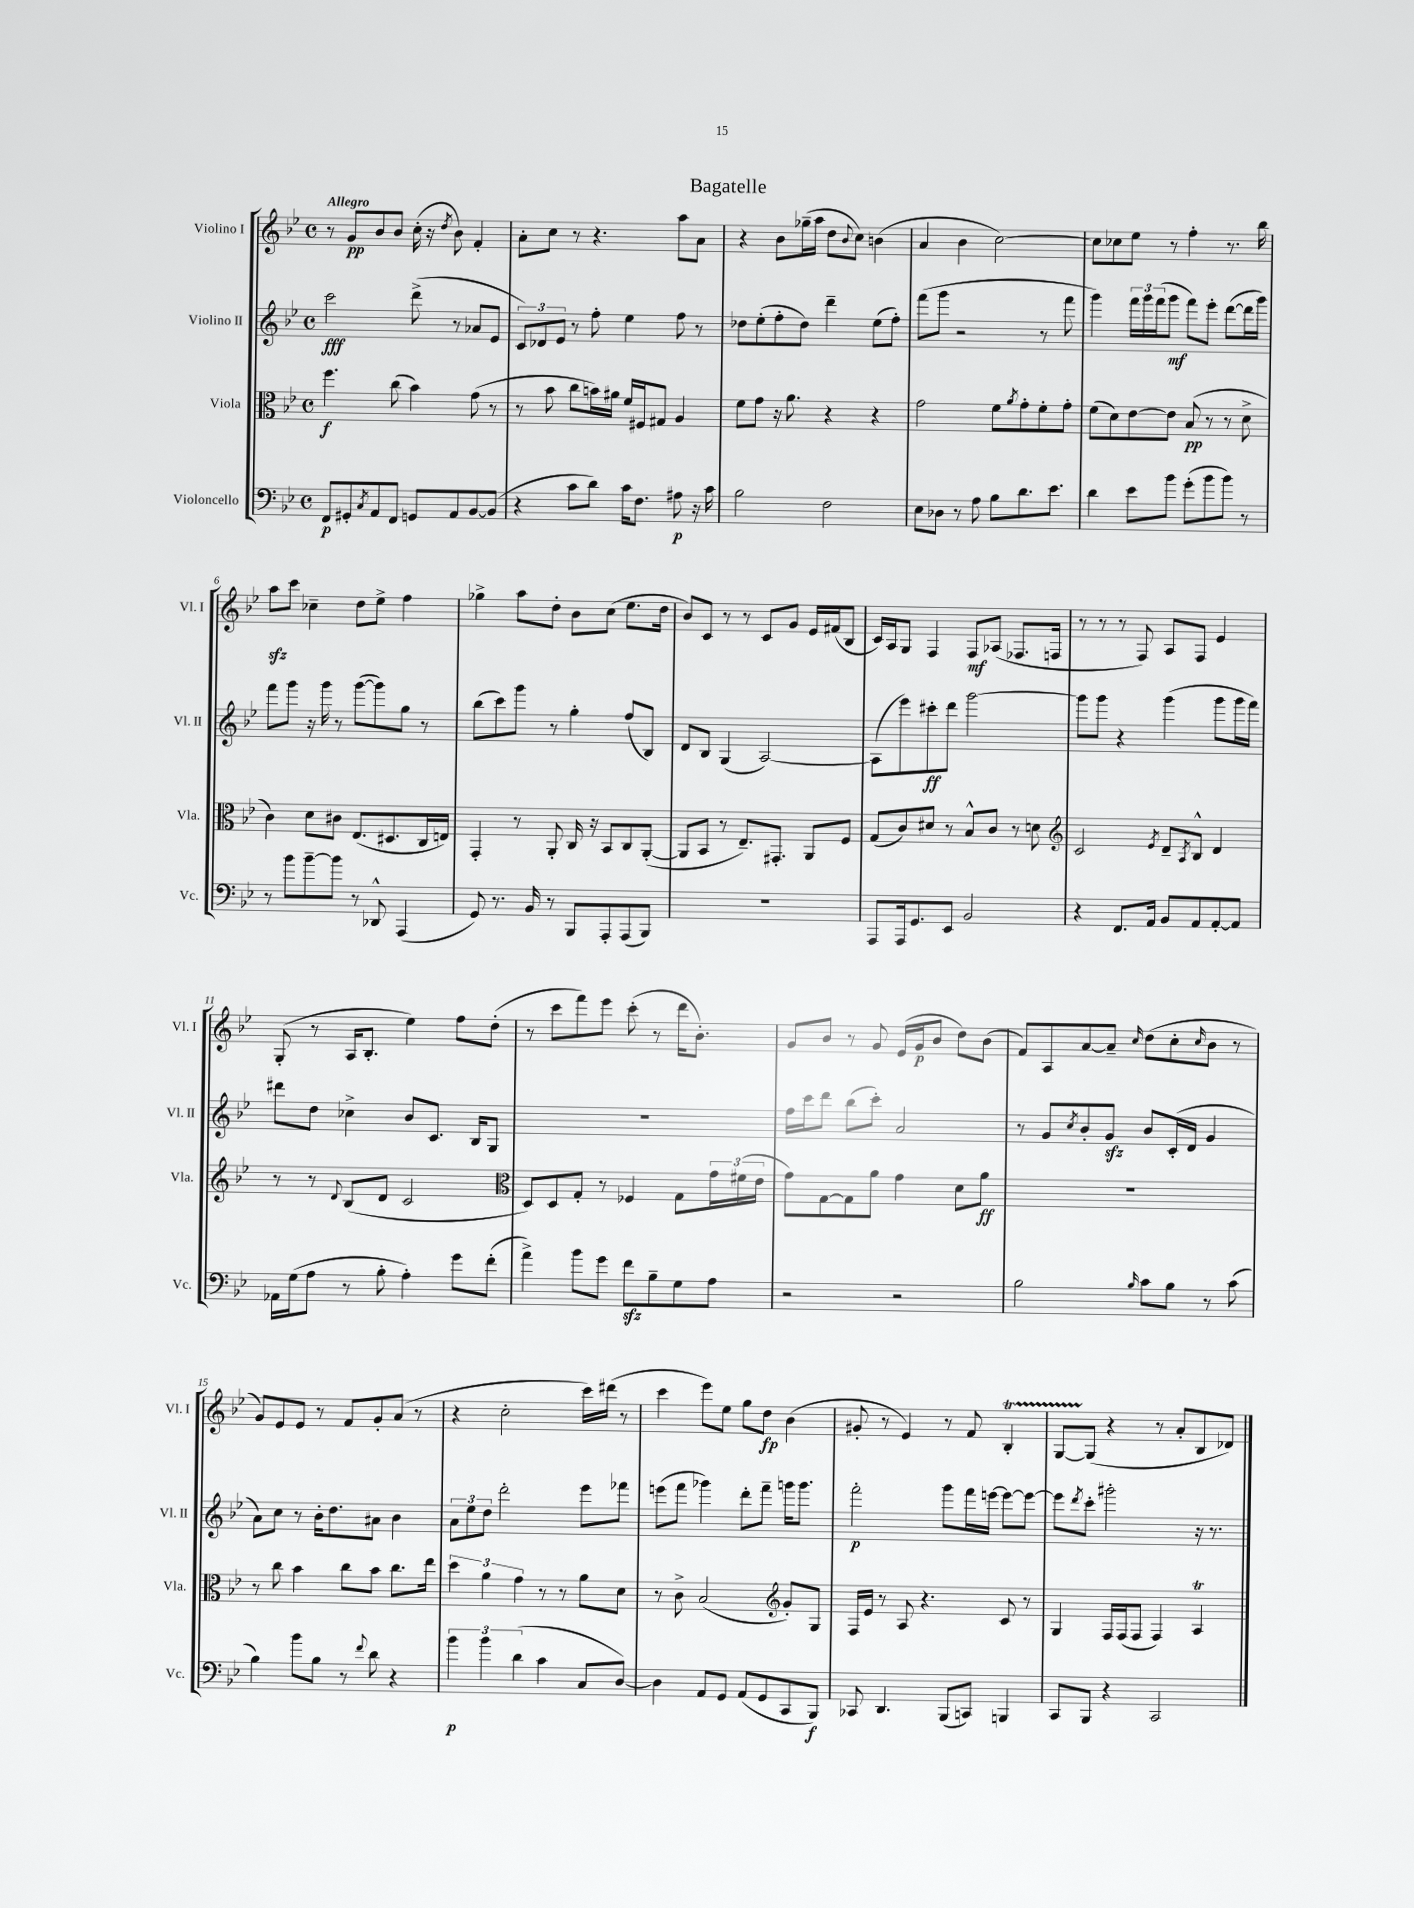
\header { title = "Bagatelle" }
<<
\new StaffGroup <<
\new Staff = "s0" \with { instrumentName = "Violino I" shortInstrumentName = "Vl. I" } {
    \clef treble \key bes \major \defaultTimeSignature \time 4/4 \tempo "Allegro"
    r8 g'8\pp bes'8 bes'8 c''16-.( r16 \acciaccatura { d''8 } bes'8) f'4-. |
    a'8-. c''8 r8 r4. a''8 a'8 |
    r4 bes'8 ges''16--( a''16 d''8 \appoggiatura { bes'8 } c''8) b'4( |
    a'4 bes'4 c''2~) |
    c''8 ces''8 ees''8 r8 f''4-. r8. bes''16 |
    a''8\sfz c'''8 ces''4-- d''8 ees''8-> f''4 |
    ges''4-> a''8 d''8-. bes'8 c''8( ees''8. d''16 |
    bes'8) c'8 r8 r8 c'8 g'8 ees'16 fis'16( bes8 |
    c'16) a16 g8 f4 f8\mf aes8( fes8. f16 |
    r8 r8 r8 f8) a8 f8 ees'4 |
    g8-.( r8 a16 bes8.-. ees''4) f''8 d''8-.( |
    r8 c'''8 f'''8) ees'''8 c'''8-.( r8 d'''16 bes'8.-.) |
    g'8 bes'8 r8 g'8 ees'16( g'16\p bes'8 d''8) bes'8( |
    f'8) a8 a'8~ a'8-- \grace { c''16 } d''8( c''8-. \grace { c''16 } bes'8 r8 |
    g'8) ees'8 ees'8 r8 f'8 g'8-. a'8( r8 |
    r4 c''2-. c'''16) dis'''16( r8 |
    c'''4 ees'''8) ees''8 g''8 d''8\fp bes'4( |
    gis'8-. r8 ees'4) r8 f'8 bes4-.\startTrillSpan |
    g8~ g8\stopTrillSpan( r4 r8 a'8-. bes8 des'8) \bar "|." |
}
\new Staff = "s1" \with { instrumentName = "Violino II" shortInstrumentName = "Vl. II" } {
    \clef treble \key bes \major \defaultTimeSignature \time 4/4
    c'''2\fff d'''8->( r8 aes'8 ees'8 |
    \tuplet 3/2 { c'8) des'8 ees'8 } r8 f''8-. ees''4 f''8 r8 |
    des''8 ees''8-.( f''8-. des''8) d'''4-- ees''8( f''8-.) |
    f'''8( g'''8 r2 r8 f'''8 |
    g'''4) \tuplet 3/2 { f'''16 g'''16 f'''16( } g'''8\mf f'''8) ees'''8-. d'''8~( d'''16 g'''16) |
    f'''8 g'''8 r16 g'''16 r8 g'''8~( g'''8) g''8 r8 |
    bes''8( c'''8) g'''8 r8 g''4-. f''8( bes8) |
    d'8 bes8 g4( a2~) |
    a8( ees'''8) cis'''8-.\ff d'''8 g'''2~ |
    g'''8 g'''8 r4 g'''4( g'''8 g'''16 f'''16) |
    dis'''8 d''8 ces''4-> bes'8 c'8. bes16 g8 |
    R1 |
    f''16 c'''16 d'''8 bes''8( c'''8-.) a'2 |
    r8 g'8 \acciaccatura { c''8 } bes'8-. g'8\sfz bes'8 c'16-.( d'16 g'4 |
    a'8) c''8 r8 bes'16-. d''8. ais'8 bes'4 |
    \tuplet 3/2 { a'8 ees''8 d''8 } d'''2-. ees'''8 fes'''8 |
    e'''8( f'''8 ges'''4) d'''8-. f'''8-- g'''16 g'''8. |
    f'''2-.\p g'''8 f'''16 e'''16~ e'''8~ e'''8~ |
    e'''8 \acciaccatura { d'''8 } c'''8-. gis'''2-. r16 r8. \bar "|." |
}
\new Staff = "s2" \with { instrumentName = "Viola" shortInstrumentName = "Vla." } {
    \clef alto \key bes \major \defaultTimeSignature \time 4/4
    f''4.\f c''8( bes'4) g'8( r8 |
    r8 bes'8 c''8 b'16) ais'16 f'16 fis16 gis8 a4 |
    f'8 g'8 r16 a'8. r4 r4 |
    g'2 f'8 \acciaccatura { a'8 } g'8-. f'8-. g'8-. |
    f'8( d'8) ees'8~ ees'8 bes8\pp( r8 r8 d'8-> |
    c'4) d'8 cis'8 ees8.( dis8. c16 e16) |
    g,4-. r8 a,8-. c16 r16 bes,8 c8 a,8~-.( |
    a,8 bes,8 r8 ees8.--) gis,8.-. a,8 f8 |
    g8( c'8) dis'8 r8 bes8-^ c'8 r8 d'8 |
    \clef treble c'2 \acciaccatura { ees'8 } d'8-- \acciaccatura { a8 } bes8-^ d'4 |
    r8 r8 \appoggiatura { d'8 } bes8( d'8 c'2 |
    \clef alto d8) d8 g8-. r8 fes4 g8 \tuplet 3/2 { g'16 fis'16( ees'16 } |
    g'8) g8~ g8 a'8 g'4 d'8 a'8\ff |
    R1 |
    r8 c''8 bes'4 c''8 bes'8 c''8. ees''16 |
    \tuplet 3/2 { d''4 a'4 g'4 } r8 r8 a'8 d'8 |
    r8 c'8-> bes2( \clef treble g'8-.) g8 |
    f16 ees'16 r8 a8 r4. c'8 r8 |
    g4 f16 f16( f8 f4) a4\trill \bar "|." |
}
\new Staff = "s3" \with { instrumentName = "Violoncello" shortInstrumentName = "Vc." } {
    \clef bass \key bes \major \defaultTimeSignature \time 4/4
    f,8\p gis,8-. \acciaccatura { c8 } a,8 f,8 g,8 a,8 bes,8~ bes,8( |
    r4 c'8 d'8) c'16 f8. ais8\p r16 c'16 |
    bes2 f2 |
    ees8 des8 r8 a8 bes8 d'8. ees'8. |
    d'4 ees'8 bes'8 g'8-.( bes'8 bes'8) r8 |
    r8 bes'8 bes'8~-- bes'8 r8 des,8-^ a,,4( |
    g,8) r8. bes,16 r8 bes,,8 a,,8-. a,,8( bes,,8) |
    R1 |
    a,,8 a,,16 g,8. ees,8 bes,2 |
    r4 f,8. a,16 bes,8 a,8 a,8~-. a,8 |
    aes,16 g16( a8 r8 bes8-. a4-.) g'8 f'8-.( |
    a'4->) bes'8 g'8 f'8\sfz bes8-- g8 a8 |
    r2 r2 |
    bes2 \grace { bes16 } c'8 bes8 r8 c'8( |
    bes4) bes'8 bes8 r8 \appoggiatura { f'8 } d'8 r4 |
    \tuplet 3/2 { bes'4\p bes'4 d'4( } c'4 c8 d8~) |
    d4 a,8 g,8 a,8( g,8 c,8 bes,,8\f) |
    ces,8 d,4. bes,,8( c,8) b,,4 |
    c,8 bes,,8 r4 c,2 \bar "|." |
}
>>
>>
